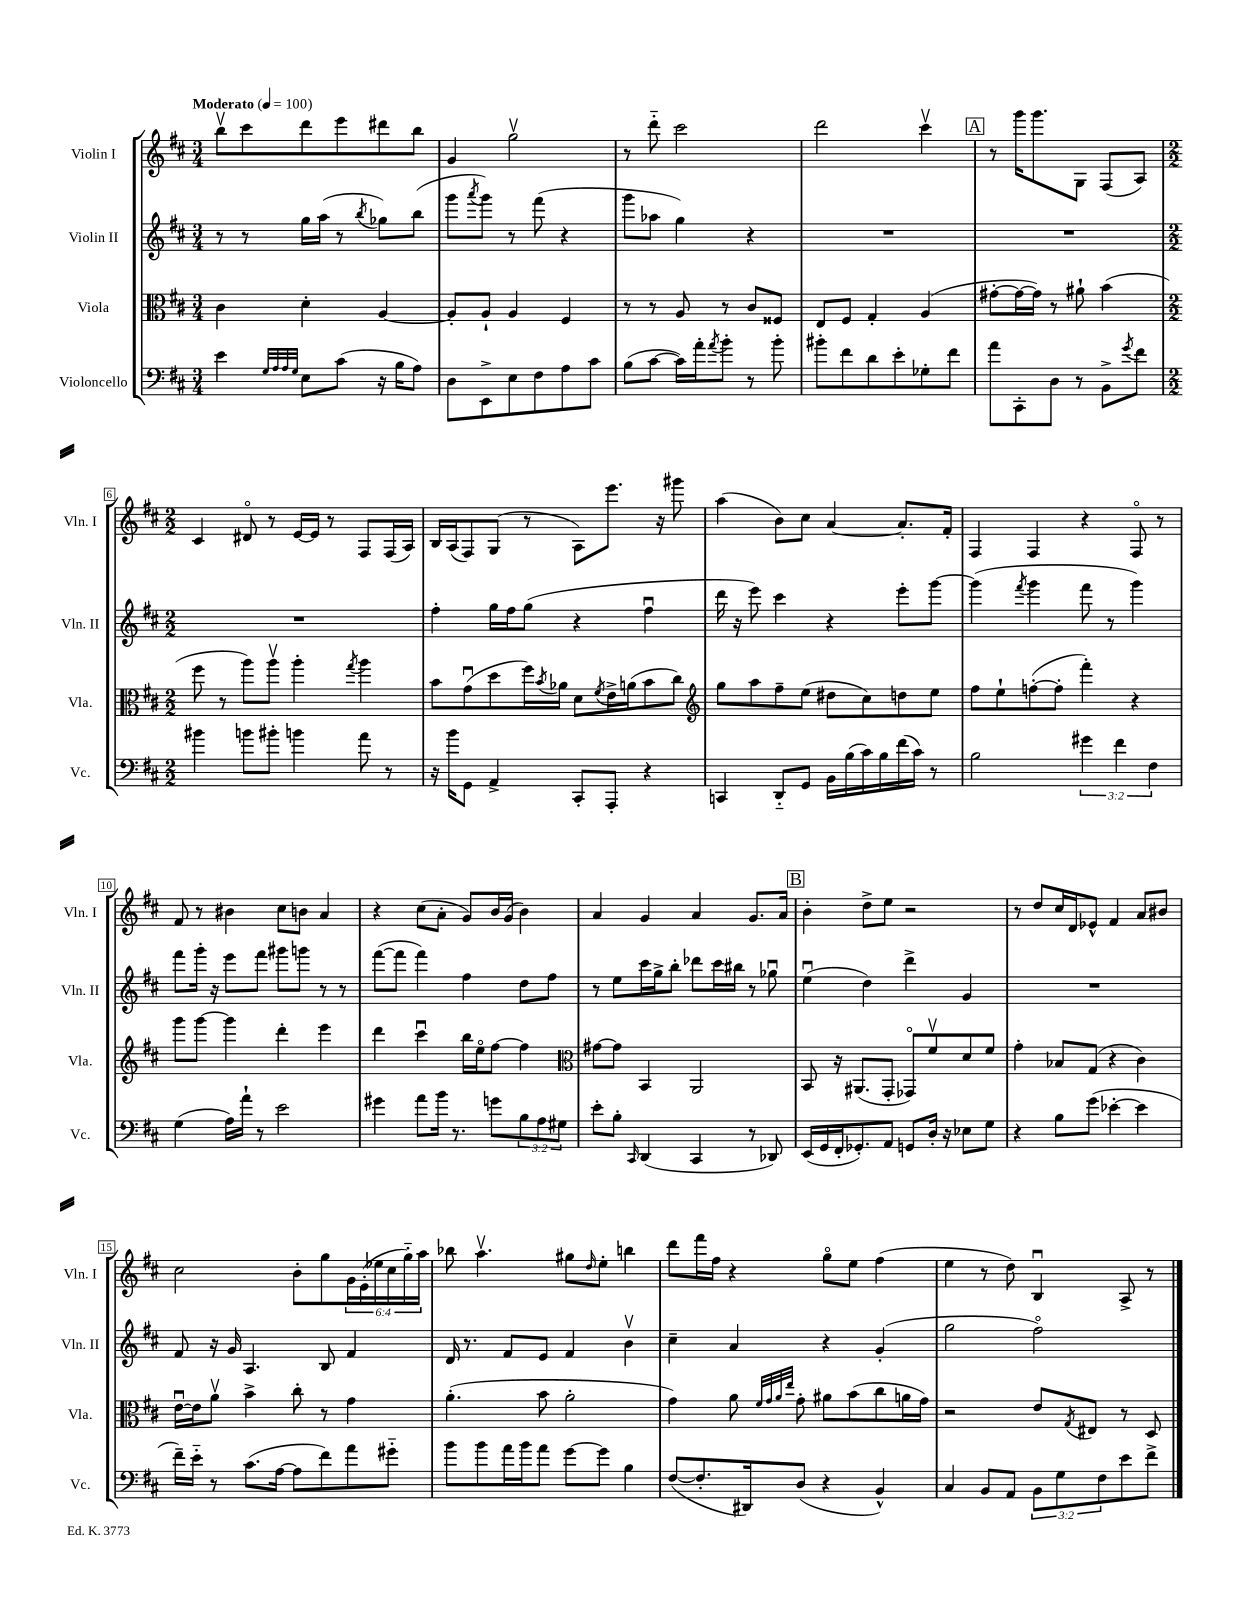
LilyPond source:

<<
\new StaffGroup <<
\new Staff = "s0" \with { instrumentName = "Violin I" shortInstrumentName = "Vln. I" } {
    \clef treble \key d \major \numericTimeSignature \time 3/4 \override Staff.TupletNumber.text = #tuplet-number::calc-fraction-text \tempo "Moderato" 4 = 100
    b''8\upbow cis'''8 d'''8 e'''8 dis'''8 b''8 |
    g'4 g''2\upbow |
    r8 d'''8-_ cis'''2 |
    d'''2 cis'''4\upbow |
    \mark \markup { \box "A" } r8 g'''16 g'''8. g8 fis8( a8) |
    \numericTimeSignature \time 2/2 cis'4 dis'8\flageolet r8 e'16~ e'16 r8 fis8 fis16( a16) |
    b16 a16( fis8) g8( r8 a8) e'''8. r16 gis'''8 |
    a''4( b'8) cis''8 a'4~ a'8.-. fis'16-. |
    fis4 fis4 r4 fis8\flageolet r8 |
    fis'8 r8 bis'4 cis''8 b'8 a'4 |
    r4 cis''8( a'8-. g'8) b'16 g'16( b'4) |
    a'4 g'4 a'4 g'8. a'16 |
    \mark \markup { \box "B" } b'4-. d''8-> e''8 r2 |
    r8 d''8 cis''16 d'16 ees'8-^ fis'4 a'8 bis'8 |
    cis''2 b'8-. g''8 \tuplet 6/4 { g'16 e'16-.( ees''16 cis''16 g''16-_) a''16 } |
    bes''8 a''4.\upbow gis''8 \grace { d''16 } e''8-. b''4 |
    d'''8 fis'''16 fis''16 r4 g''8\flageolet e''8 fis''4( |
    e''4 r8 d''8) b4\downbow a8-> r8 \bar "|." |
}
\new Staff = "s1" \with { instrumentName = "Violin II" shortInstrumentName = "Vln. II" } {
    \clef treble \key d \major \numericTimeSignature \time 3/4
    r8 r8 g''16 a''16( r8 \acciaccatura { b''8 } ges''8) b''8( |
    g'''8 \acciaccatura { a'''8 } g'''8) r8 fis'''8( r4 |
    g'''8 aes''8 g''4) r4 |
    R2. |
    \mark \markup { \box "A" } R2. |
    \numericTimeSignature \time 2/2 R1 |
    fis''4-. g''16 fis''16 g''8( r4 fis''4\downbow |
    d'''16 r16 e'''8) cis'''4 r4 e'''8-. g'''8~ |
    g'''4( \acciaccatura { fis'''8 } g'''4 fis'''8 r8 g'''4) |
    fis'''8 g'''16-. r16 e'''8 fis'''8 gis'''8 g'''8 r8 r8 |
    fis'''8~( fis'''8 fis'''4) fis''4 d''8 fis''8 |
    r8 e''8 cis'''16 g''16-> b''8-. des'''8 cis'''16 bis''16 r8 ges''8\downbow |
    \mark \markup { \box "B" } e''4\downbow( d''4) d'''4-> g'4 |
    R1 |
    fis'8 r16 g'16 a4. b8 fis'4 |
    d'16 r8. fis'8 e'8 fis'4 b'4\upbow |
    cis''4-- a'4 r4 g'4-.( |
    g''2 fis''2\flageolet) \bar "|." |
}
\new Staff = "s2" \with { instrumentName = "Viola" shortInstrumentName = "Vla." } {
    \clef alto \key d \major \numericTimeSignature \time 3/4
    cis'4 d'4-. a4~ |
    a8-. a8-! a4 fis4 |
    r8 r8 a8 r8 cis'8 fisis8 |
    e8 fis8 g4-. a4( |
    \mark \markup { \box "A" } gis'8~-. gis'16~ gis'16) r8 ais'8-! b'4( |
    \numericTimeSignature \time 2/2 fis''8 r8 a''8) a''8\upbow a''4-. \acciaccatura { g''8 } a''4 |
    b'8 g'8\downbow( d''8 fis''16) \acciaccatura { b'8 } aes'16 d'8 \acciaccatura { fis'8 } e'16-> a'16( b'8 cis''8) |
    \clef treble g''8 a''8 fis''8-- e''8( dis''8 cis''8) d''8 e''8 |
    fis''8 e''8-! f''8~-.( f''8-. fis'''4-.) r4 |
    g'''8 g'''8~ g'''4 d'''4-. e'''4 |
    d'''4 cis'''4\downbow b''16 e''16\flageolet fis''8~ fis''4 |
    \clef alto gis'8~ gis'8 b,4 a,2 |
    \mark \markup { \box "B" } b,8 r16 ais,8.( g,8-. ges,8\flageolet) fis'8\upbow d'8 fis'8 |
    g'4-. bes8 g8( r4 cis'4) |
    e'16~\downbow e'16 a'8\upbow b'4-> cis''8-. r8 g'4 |
    a'4.-.( b'8 a'2-. |
    g'4) a'8 \grace { fis'32 g'32 a'32 e''32 } g'8-. ais'8 b'8( cis''8 a'16 g'16) |
    r2 e'8 \acciaccatura { g8 } eis8 r8 d8 \bar "|." |
}
\new Staff = "s3" \with { instrumentName = "Violoncello" shortInstrumentName = "Vc." } {
    \clef bass \key d \major \numericTimeSignature \time 3/4 \override Staff.TupletNumber.text = #tuplet-number::calc-fraction-text
    e'4 \grace { g32 a32 a32 g32 } e8 cis'8( r16 b16 a8) |
    d8 e,8-> e8 fis8 a8 cis'8 |
    b8( cis'8~ cis'16) a'16-. \acciaccatura { a'8 } b'8-. r8 b'8-. |
    bis'8-. fis'8 d'8 e'8-. ges8-. fis'8 |
    \mark \markup { \box "A" } a'8 cis,8-. d8 r8 b,8-> \acciaccatura { g'8 } fis'8 |
    \numericTimeSignature \time 2/2 bis'4 b'8 bis'8-. b'4 a'8 r8 |
    r16 b'16 g,8 a,4-> cis,8-. a,,8-. r4 |
    c,4 d,8-_ g,8 b,16 b16( cis'16) b16 fis'16( cis'16) r8 |
    b2 \tuplet 3/2 { gis'4 fis'4 fis4 } |
    g4( a16) a'16-! r8 e'2 |
    gis'4 a'8 b'16 r8. g'8 \tuplet 3/2 { b8 a8 gis8 } |
    e'8-. b8-. \grace { cis,16 } d,4( cis,4 r8 des,8) |
    \mark \markup { \box "B" } e,16( g,16 fis,16-. ges,8.-.) a,8 g,8 d16-. r16 ees8 g8 |
    r4 b8 g'8( ees'4~-. ees'4 |
    fis'16--) e'16-_ r8 cis'8.( a16~ a8 fis'8) a'8 gis'8-_ |
    b'8 b'8 a'16 b'16 a'8 g'8~ g'8 b4 |
    fis8~( fis8.-. dis,16) d8( r4 b,4-^) |
    cis4 b,8 a,8 \tuplet 3/2 { b,8 g8 fis8 } e'8 fis'8-> \bar "|." |
}
>>
>>
\layout { \context { \Score \override BarNumber.stencil = #(make-stencil-boxer 0.1 0.3 ly:text-interface::print) } }
